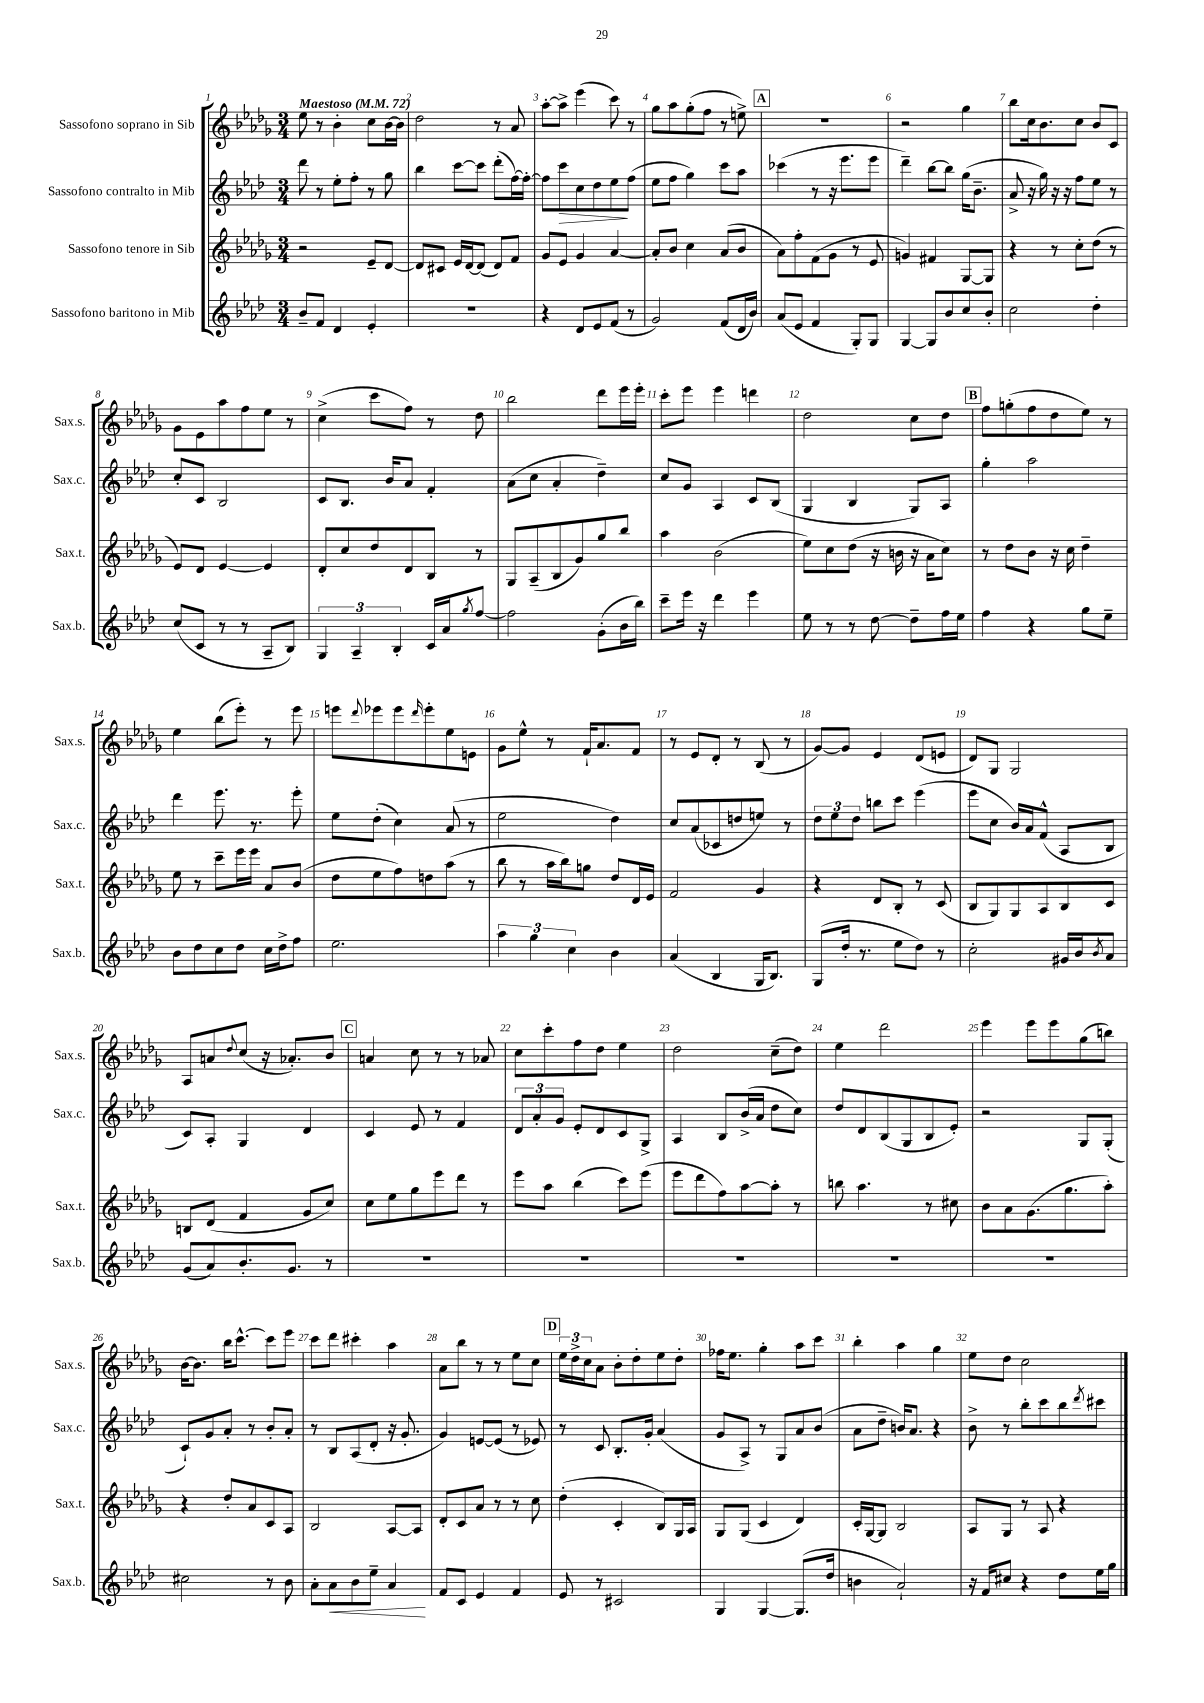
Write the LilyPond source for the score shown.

<<
\new StaffGroup <<
\new Staff = "s0" \with { instrumentName = "Sassofono soprano in Sib" shortInstrumentName = "Sax.s." } {
    \clef treble \key des \major \numericTimeSignature \time 3/4 \tempo "Maestoso" 4 = 72
    ees''8 r8 bes'4-. c''8 bes'16~ bes'16 |
    des''2 r8 aes'8 |
    aes''8~-. aes''8-> ees'''4( c'''8) r8 |
    ges''8 aes''8 ges''8-.( f''8 r8 e''8->) |
    \mark \markup { \box "A" } R2. |
    r2 ges''4 |
    bes''8 c''16 bes'8. c''8 bes'8 c'8 |
    ges'8 ees'8 aes''8 f''8 ees''8 r8 |
    c''4->( c'''8 f''8) r8 des''8 |
    bes''2 des'''8 ees'''16 ees'''16-. |
    c'''8-. ees'''8 ees'''4 d'''4 |
    des''2 c''8 des''8 |
    \mark \markup { \box "B" } f''8 g''8-.( f''8 des''8 ees''8) r8 |
    ees''4 bes''8( ees'''8-.) r8 ees'''8 |
    e'''8 \appoggiatura { des'''8 } ees'''8 ees'''8 \grace { des'''16 } ees'''8-. ees''8 e'8 |
    ges'8 ees''8-^ r8 f'16-! aes'8. f'8 |
    r8 ees'8 des'8-. r8 bes8( r8 |
    ges'8~) ges'8 ees'4 des'8( e'8 |
    des'8) ges8 ges2 |
    aes8 a'8 \appoggiatura { des''8 } c''8( r16 aes'8.-.) bes'8 |
    \mark \markup { \box "C" } a'4 c''8 r8 r8 aes'8 |
    c''8 c'''8-. f''8 des''8 ees''4 |
    des''2 c''8--( des''8) |
    ees''4 des'''2 |
    ees'''4 ees'''8 ees'''8 ges''8( b''8) |
    bes'16~ bes'8. bes''16 c'''8.~-^ c'''8 ees'''8 |
    c'''8 des'''8 cis'''4-. aes''4 |
    aes'8 bes''8 r8 r8 ees''8 c''8 |
    \mark \markup { \box "D" } \tuplet 3/2 { ees''16 des''16-> c''16 } aes'8 bes'8-. des''8-. ees''8 des''8-. |
    fes''16 ees''8. ges''4-. aes''8 c'''8 |
    bes''4-. aes''4 ges''4 |
    ees''8 des''8 c''2 \bar "|." |
}
\new Staff = "s1" \with { instrumentName = "Sassofono contralto in Mib" shortInstrumentName = "Sax.c." } {
    \clef treble \key aes \major \numericTimeSignature \time 3/4
    des'''8 r8 ees''8-. f''8-. r8 g''8 |
    bes''4 c'''8~ c'''8 des'''8-.( f''16~) f''16~-. |
    f''8 c'''8\> c''8 des''8 ees''8\! f''8( |
    ees''8 f''8 g''4) c'''8 aes''8 |
    \mark \markup { \box "A" } ces'''4( r8 r16 ees'''8. ees'''8 |
    des'''4--) bes''8~ bes''8 g''16( bes'8.-- |
    aes'8-> r16 g''16) r16 r16 f''8 ees''8 r8 |
    c''8-. c'8 bes2 |
    c'8 bes8. bes'16 aes'8 f'4-. |
    aes'8( c''8 aes'4-. des''4--) |
    c''8 g'8 aes4 c'8 bes8( |
    g4 bes4 g8) aes8 |
    \mark \markup { \box "B" } g''4-. aes''2 |
    des'''4 ees'''8. r8. ees'''8-. |
    ees''8 des''8-.( c''4) aes'8( r8 |
    ees''2 des''4) |
    c''8 aes'8( ces'8 d''8 e''8) r8 |
    \tuplet 3/2 { des''8 ees''8 des''8 } b''8 c'''8 ees'''4( |
    ees'''8 c''8 bes'16) aes'16 f'8-^( aes8 bes8 |
    c'8) aes8-. g4 des'4 |
    \mark \markup { \box "C" } c'4 ees'8 r8 f'4 |
    \tuplet 3/2 { des'8 aes'8-. g'8 } ees'8-. des'8 c'8 g8-> |
    aes4 bes8 bes'16->( aes'16 des''8 c''8) |
    des''8 des'8 bes8( g8 bes8 ees'8-.) |
    r2 g8 g8-.( |
    c'8-!) g'8 aes'8-. r8 bes'8-. aes'8-. |
    r8 bes8 aes8( des'8-. r16 g'8.-. |
    g'4) e'8~ e'8( r8 ees'8) |
    \mark \markup { \box "D" } r8 c'8 bes8.-. g'16-. aes'4( |
    g'8 aes8->) r8 g8 aes'8 bes'8( |
    aes'8 des''8-- b'16) aes'8. r4 |
    bes'8-> r8 bes''8-. c'''8 bes''8 \acciaccatura { des'''8 } cis'''8 \bar "|." |
}
\new Staff = "s2" \with { instrumentName = "Sassofono tenore in Sib" shortInstrumentName = "Sax.t." } {
    \clef treble \key des \major \numericTimeSignature \time 3/4
    r2 ees'8-- des'8~ |
    des'8 cis'8 ees'16 des'16~ des'8( des'8) f'8 |
    ges'8 ees'8 ges'4 aes'4~ |
    aes'8-. bes'8 c''4 aes'8( bes'8 |
    \mark \markup { \box "A" } aes'8) f''8-. f'8( ges'8 r8 ees'8 |
    g'4) fis'4 ges8~ ges8 |
    r4 r8 c''8-. des''8( r8 |
    ees'8) des'8 ees'4~ ees'4 |
    des'8-. c''8 des''8 des'8 bes8 r8 |
    ges8 aes8--( bes8 ges'8) ges''8 bes''8 |
    aes''4 bes'2( |
    ees''8) c''8 des''8( r16 b'16 r16 aes'16 c''8) |
    \mark \markup { \box "B" } r8 des''8 bes'8 r16 c''16 des''4-- |
    ees''8 r8 c'''8-- ees'''16 ees'''16 aes'8 bes'8( |
    des''8 ees''8 f''8) d''8 aes''8( r8 |
    bes''8 r8 aes''16 bes''16) g''8 des''8 des'16 ees'16 |
    f'2 ges'4 |
    r4 des'8 bes8-. r8 c'8( |
    bes8 ges8) ges8 aes8 bes8 c'8 |
    b8 des'8( f'4 ges'8 c''8) |
    \mark \markup { \box "C" } c''8 ees''8 ges''8 ees'''8 des'''8 r8 |
    ees'''8 aes''8 bes''4( c'''8) ees'''8( |
    ees'''8 des'''8 f''8) aes''8~ aes''8-. r8 |
    b''8 aes''4. r8 cis''8 |
    bes'8 aes'8 ges'8.( ges''8. aes''8-.) |
    r4 des''8-. aes'8 c'8 aes8 |
    bes2 aes8~ aes8 |
    des'8-. c'8 aes'8 r8 r8 c''8 |
    \mark \markup { \box "D" } des''4-.( c'4-. bes8) ges16 aes16 |
    ges8 ges8( c'4 des'4) |
    c'16-. ges16~ ges8 bes2 |
    aes8 ges8 r8 aes8 r4 \bar "|." |
}
\new Staff = "s3" \with { instrumentName = "Sassofono baritono in Mib" shortInstrumentName = "Sax.b." } {
    \clef treble \key aes \major \numericTimeSignature \time 3/4
    bes'8-- f'8 des'4 ees'4-. |
    R2. |
    r4 des'8 ees'8 f'8( r8 |
    g'2) f'8( des'16 bes'16) |
    \mark \markup { \box "A" } aes'8( ees'8 f'4 g8-.) g8 |
    g4~ g8 bes'8 c''8 bes'8-. |
    c''2 des''4-. |
    c''8( c'8 r8 r8 aes8-- bes8) |
    \tuplet 3/2 { g4 aes4-- bes4-. } c'16 aes'16 \acciaccatura { g''8 } f''8~ |
    f''2 g'8-.( bes'16 bes''16) |
    c'''8-- ees'''16 r16 des'''4 ees'''4 |
    ees''8 r8 r8 des''8~ des''8-- f''16 ees''16 |
    \mark \markup { \box "B" } f''4 r4 g''8 ees''8-- |
    bes'8 des''8 c''8 des''8 c''16 des''16-> f''8 |
    ees''2. |
    \tuplet 3/2 { aes''4 g''4 c''4 } bes'4 |
    aes'4( bes4 g16 bes8.) |
    g8( des''16-. r8. ees''8 des''8) r8 |
    c''2-. gis'16 bes'16 \acciaccatura { bes'8 } aes'8 |
    g'8( aes'8) bes'8.-. g'8. r8 |
    \mark \markup { \box "C" } R2. |
    R2. |
    R2. |
    R2. |
    R2. |
    cis''2 r8 bes'8 |
    aes'8-. aes'8\< bes'8 ees''8-- aes'4\! |
    f'8 c'8 ees'4 f'4 |
    \mark \markup { \box "D" } ees'8 r8 cis'2 |
    g4 g4~ g8.( des''16 |
    b'4 aes'2-!) |
    r16 f'16 cis''8 r4 des''8 ees''16 g''16 \bar "|." |
}
>>
>>
\layout { \context { \Score \override BarNumber.break-visibility = ##(#f #t #t) barNumberVisibility = #all-bar-numbers-visible } }
